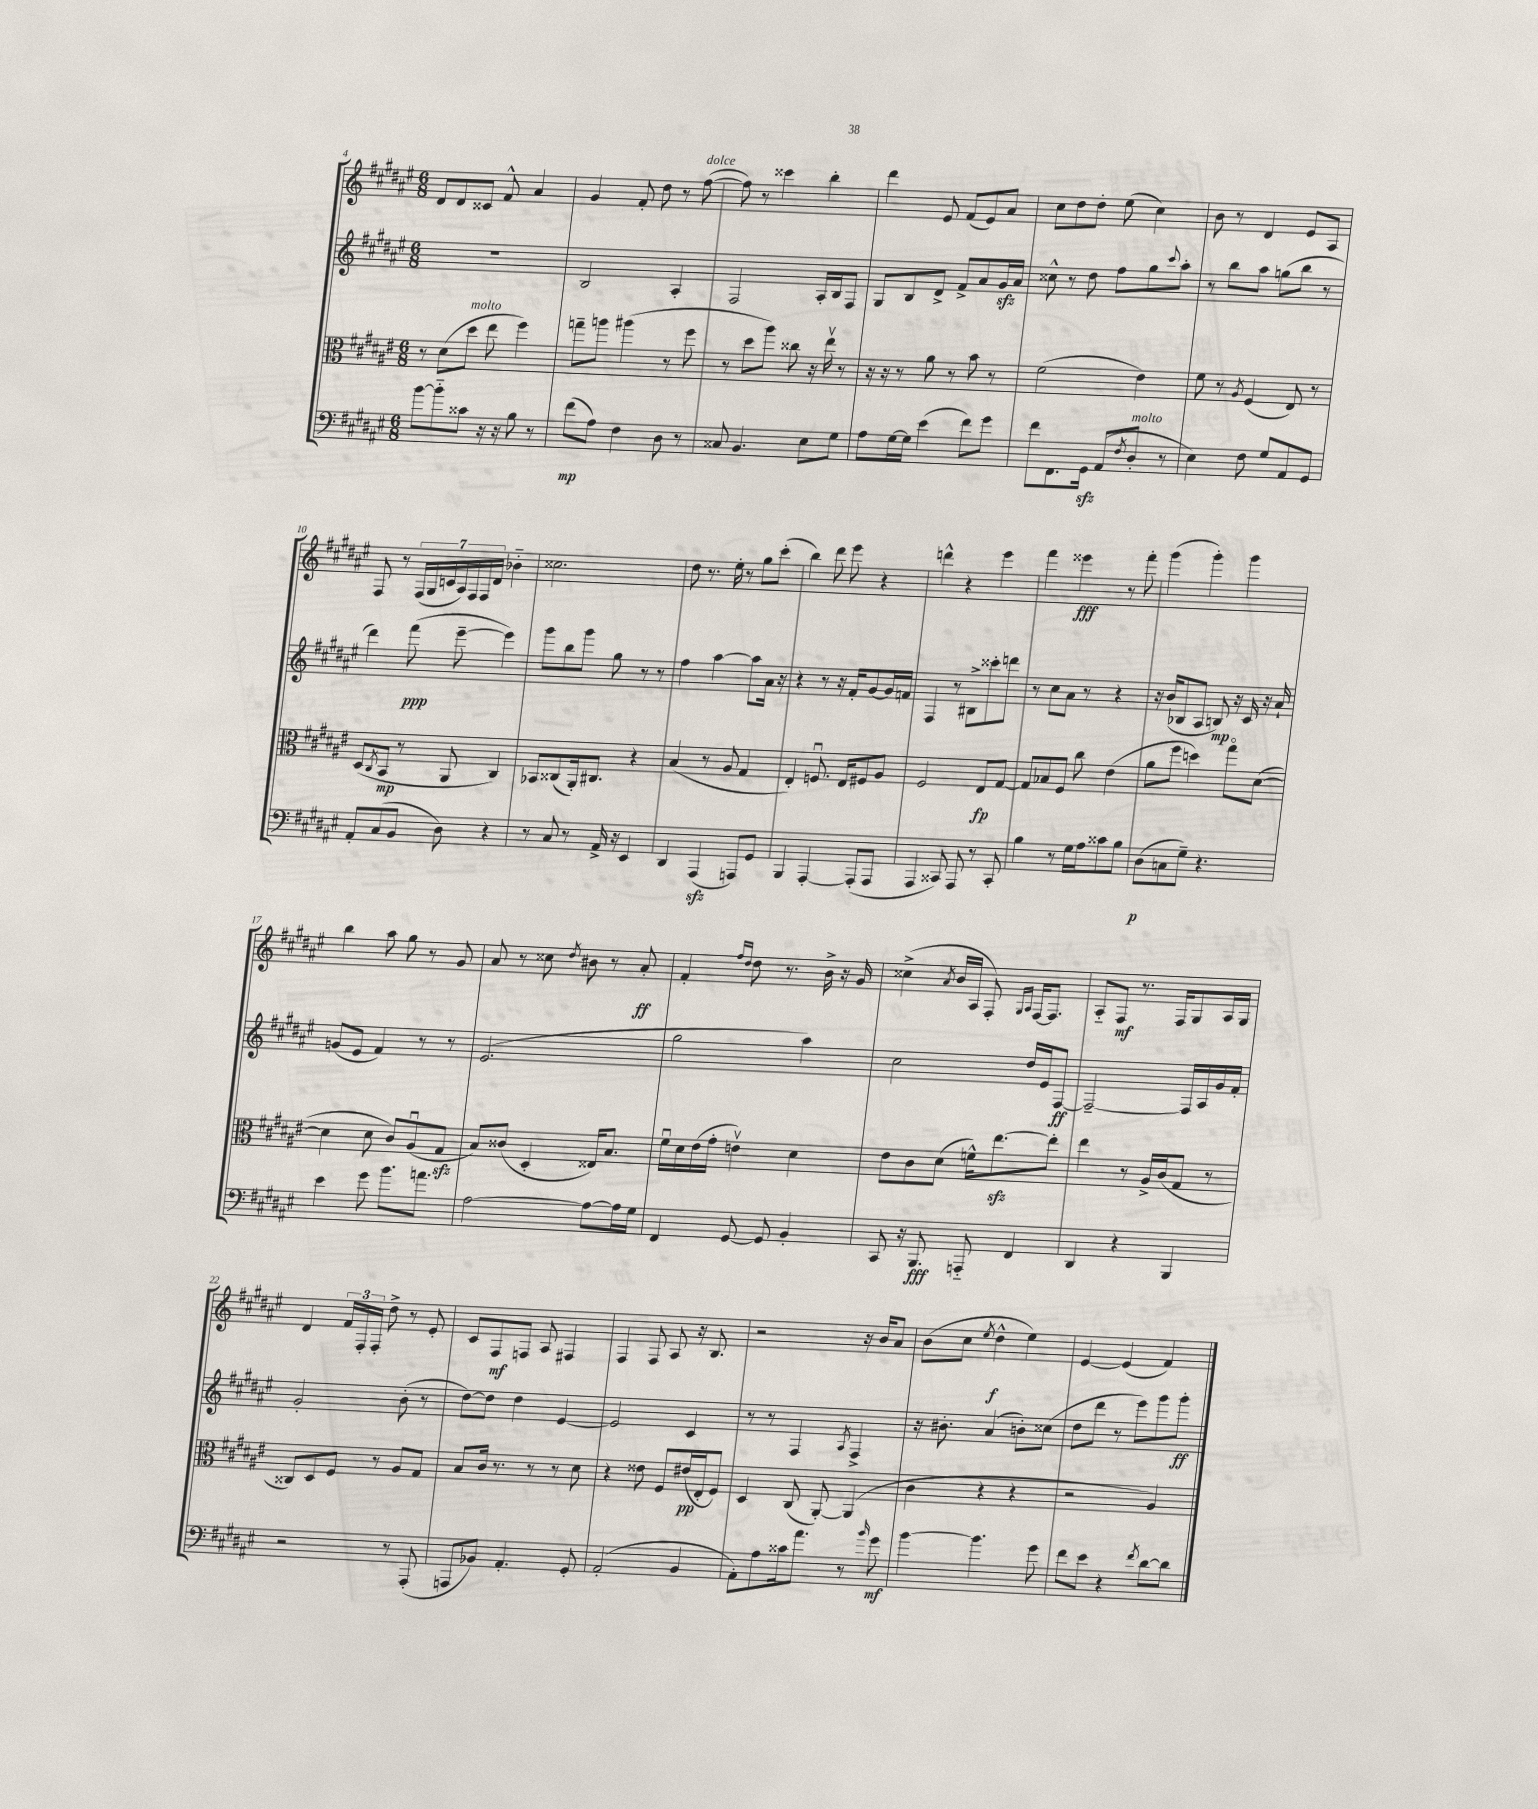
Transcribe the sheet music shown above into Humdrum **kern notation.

**kern	**dynam	**kern	**dynam	**kern	**dynam	**kern	**dynam
*part4	*part4	*part3	*part3	*part2	*part2	*part1	*part1
*staff4	*staff4	*staff3	*staff3	*staff2	*staff2	*staff1	*staff1
*clefF4	*	*clefC3	*	*clefG2	*	*clefG2	*
*k[f#c#g#d#a#e#]	*	*k[f#c#g#d#a#e#]	*	*k[f#c#g#d#a#e#]	*	*k[f#c#g#d#a#e#]	*
*M6/8	*	*M6/8	*	*M6/8	*	*M6/8	*
=4	=4	=4	=4	=4	=4	=4	=4
[8b\L	.	8r	.	2.r	.	8d#/L	.
8b\]	.	(8d#\L	.	.	.	8d#/	.
!	!	!LO:TX:a:i:t=molto	!	!	!	!	!
8c##X\J	.	8dd#\J	.	.	.	8c##X/J	.
16r	.	8ee#\	.	.	.	8f#^^/	.
16r	.	.	.	.	.	.	.
8B\	.	4ff#\)	.	.	.	4a#/	.
8r	.	.	.	.	.	.	.
=5	=5	=5	=5	=5	=5	=5	=5
(8f#\L	mp	8ggn~\L	.	2B/	.	4g#/	.
8A#\J)	.	8aan\J	.	.	.	.	.
4F#\	.	(4aa#X\	.	.	.	8f#'/	.
.	.	.	.	.	.	8dd#\	.
8D#\	.	8r	.	4A#'/	.	8r	.
!	!	!	!	!	!	!LO:TX:a:i:t=dolce	!
8r	.	8ff#\	.	.	.	([8ff#\	.
=6	=6	=6	=6	=6	=6	=6	=6
8C##X/	.	8r	.	2F#/	.	8ff#\])	.
4.BB/	.	8dd#\L	.	.	.	8r	.
.	.	8aa#\J)	.	.	.	4ccc##X\	.
.	.	8cc##X\	.	.	.	.	.
8E#\L	.	16r	.	16A#'/LL	.	4bb'\	.
.	.	16ee#v\	.	16B/J	.	.	.
8G#\J	.	8r	.	8F#/J	.	.	.
=7	=7	=7	=7	=7	=7	=7	=7
8A#\L	.	16r	.	8G#/L	.	4ddd#\	.
.	.	16r	.	.	.	.	.
[16G#\L	.	8r	.	8B/	.	.	.
16G#\JJ]	.	.	.	.	.	.	.
(4e#\	.	8a#\	.	8d#^/J	.	8e#/	.
.	.	8r	.	8f#^/L	.	(8f#/L	.
8f#\L)	.	8b\	.	8a#/	.	8e#/)	.
8g#\J	.	8r	.	16g#zz/L	.	8a#/J	.
.	.	.	.	16a#/JJ	.	.	.
=8	=8	=8	=8	=8	=8	=8	=8
8f#\L	.	(2f#\	.	8cc##X^^\	.	8cc#\L	.
8.FF#\	.	.	.	8r	.	8dd#\	.
.	.	.	.	8dd#\	.	8dd#'\J	.
16GG#zz\Jk	.	.	.	.	.	.	.
(8AA#/L	.	.	.	8ff#\L	.	(8ee#\	.
8qF#/	.	.	.	.	.	.	.
!LO:TX:a:i:t=molto	!	!	!	!	!	!	!
8D#'/J	.	4e#\)	.	8gg#\	.	4cc#\)	.
.	.	.	.	8qqccc#/	.	.	.
8r	.	.	.	8aa#'\J	.	.	.
=9	=9	=9	=9	=9	=9	=9	=9
4E#\)	.	8f#\	.	8r	.	8b\	.
.	.	8r	.	8bb\L	.	8r	.
.	.	8qA#/	.	.	.	.	.
8F#\	.	(4F#/	.	8aa#\J	.	4d#/	.
8G#/L	.	.	.	(8ggn\L	.	.	.
8AA#/	.	8E#/)	.	8bb\J	.	8e#/L	.
8GG#/J	.	8r	.	8r	.	8A#/J	.
!!LO:LB:g=z
=10	=10	=10	=10	=10	=10	=10	=10
8AA#'/L	.	(8D#/L	.	4ddd#\)	.	8F#/	.
.	.	8qC#/	.	.	.	.	.
(8C#/	.	8BB/J	mp	.	.	8r	.
8BB/J	.	8r	.	(8fff#\	ppp	(28F#/LL	.
.	.	.	.	.	.	28G#/	.
.	.	.	.	.	.	28cn/	.
.	.	.	.	.	.	28A#/)	.
8D#\)	.	8AA#/	.	[8eee#~\	.	.	.
.	.	.	.	.	.	28F#/	.
.	.	.	.	.	.	28F#/	.
.	.	.	.	.	.	28d#/JJ	.
4r	.	4C#/)	.	4eee#\])	.	4b-X\	.
=11	=11	=11	=11	=11	=11	=11	=11
8r	.	8BB-X/L	.	8ggg#\L	.	2.cc##X\	.
8C#/	.	(8C##X/	.	8bb\	.	.	.
8r	.	16AA#'/k)	.	8ggg#\J	.	.	.
.	.	8.C#X/J	.	.	.	.	.
16AA#^/	.	.	.	8gg#\	.	.	.
16r	.	.	.	.	.	.	.
4EE#/	.	4r	.	8r	.	.	.
.	.	.	.	8r	.	.	.
=12	=12	=12	=12	=12	=12	=12	=12
4DD#/	.	(4B/	.	4ff#\	.	8dd#\	.
.	.	.	.	.	.	8.r	.
(4AAA#zz/	.	8r	.	[4aa#\	.	.	.
.	.	.	.	.	.	16ee#'\	.
.	.	8A#/	.	.	.	8r	.
8AAAn/L)	.	4G#/	.	8aa#\L]	.	8gg#\L	.
8GG#/J	.	.	.	16a#\Jk	.	(8ccc#'\J	.
.	.	.	.	16r	.	.	.
=13	=13	=13	=13	=13	=13	=13	=13
4BBB/	.	4E#'/)	.	4r	.	4bb\)	.
[4AAA#'/	.	8.Fnu/	.	8r	.	8ddd#\	.
.	.	.	.	16r	.	8eee#\	.
.	.	16E#/KL	.	16f#'/KL	.	.	.
(8AAA#'/L]	.	8F#X/	.	[8g#/	.	4r	.
8AAA#/J	.	8A#/J	.	16g#/L]	.	.	.
.	.	.	.	16fn/JJ	.	.	.
=14	=14	=14	=14	=14	=14	=14	=14
4AAA#/	.	2F#/	.	4F#/	.	4dddn^^\	.
8CC##X/)	.	.	.	8r	.	4r	.
8AAA#/	.	.	.	8B#X^\L	.	.	.
8r	.	8E#/L	fp	8ccc##X'\	.	4eee#\	.
8CC##'/	.	[8G#/J	.	8dddn\J	.	.	.
=15	=15	=15	=15	=15	=15	=15	=15
4B\	.	8G#/L]	.	8r	.	4fff#\	.
.	.	8B-X/	.	8cc#\L	.	.	.
8r	.	8F#/J	.	8a#\J	.	4eee##X\	fff
16G#\LL	.	8cc#\	.	8r	.	.	.
16A#\J	.	.	.	.	.	.	.
8c##X\	.	(4e#\	.	4r	.	8r	.
8B\J	.	.	.	.	.	8fff#'\	.
=16	=16	=16	=16	=16	=16	=16	=16
(8D#\L	p	8a#\L	.	16r	.	(4ggg#\	.
.	.	.	.	(16b/KL	.	.	.
8Cn\	.	8ff#\J	.	8B-X/	.	.	.
8G#~\J)	.	4ddn\)	.	8A#/J	.	4ggg#'\)	.
4.r	.	.	.	8Bn/)	mp	.	.
.	.	8gg#\L	.	16r	.	4ggg#\	.
.	.	.	.	16c#/	.	.	.
.	.	([8d#\J	.	16r	.	.	.
.	.	.	.	16a#`/	.	.	.
!!LO:LB:g=z
=17	=17	=17	=17	=17	=17	=17	=17
4e#\	.	4d#\]	.	(8gn/L	.	4bb\	.
.	.	.	.	8e#/J	.	.	.
8g#\	.	8d#\	.	4f#/)	.	8aa#\	.
8.b\L	.	8c#/L)	.	.	.	8gg#\	.
.	.	(8A#u/	.	8r	.	8r	.
8.an\J	.	.	.	.	.	.	.
.	.	8G#zz/J	.	8r	.	8g#/	.
=18	=18	=18	=18	=18	=18	=18	=18
[2A#\	.	8B/L)	.	(2.e#/	.	8a#/	.
.	.	(8c##X/J	.	.	.	8r	.
.	.	4D#'/	.	.	.	8cc##X\	.
.	.	.	.	.	.	8qdd#/	.
.	.	.	.	.	.	8b#X\	.
8A#\L_	.	16E##X/KL)	.	.	.	8r	.
.	.	8.B/J	.	.	.	.	.
16A#\L]	.	.	.	.	.	8a#'/	ff
16G#\JJ	.	.	.	.	.	.	.
=19	=19	=19	=19	=19	=19	=19	=19
4FF#/	.	16f#u\LL	.	2gg#\	.	4f#'/	.
.	.	16d#\	.	.	.	.	.
.	.	(16e#\	.	.	.	.	.
.	.	16g#'\JJ	.	.	.	.	.
.	.	.	.	.	.	16qqff#/LL	.
.	.	.	.	.	.	16qqdd#/JJ	.
[8GG#/	.	4env\)	.	.	.	8dd#\	.
8GG#/]	.	.	.	.	.	8.r	.
4BB'/	.	4d#\	.	4aa#\)	.	.	.
.	.	.	.	.	.	16b^\	.
.	.	.	.	.	.	16r	.
.	.	.	.	.	.	16g#/	.
=20	=20	=20	=20	=20	=20	=20	=20
8CC#/	.	8e#\L	.	2cc#\	.	(4cc##X^\	.
16r	.	8c#\	.	.	.	.	.
8.BBB/	fff	.	.	.	.	.	.
.	.	.	.	.	.	8qa#/	.
.	.	(8d#\J	.	.	.	16b/LL	.
.	.	.	.	.	.	16A#/JJ	.
8AAAn/	.	16fn^^\KL)	.	.	.	8F#'/)	.
.	.	[8.ee#zz\	.	.	.	.	.
.	.	.	.	.	.	16qqG#/LL	.
.	.	.	.	.	.	16qqA#/JJ	.
4FF#/	.	.	.	16dd#/LL	.	[16F#/KL	.
.	.	.	.	16e#/J	.	8.F#/J]	.
.	.	8ee#'\J]	.	[8F#/J	ff	.	.
=21	=21	=21	=21	=21	=21	=21	=21
4DD#/	.	4ee#\	.	2F#~/_	.	8A#/L	.
.	.	.	.	.	.	8F#/J	mf
4r	.	8r	.	.	.	8.r	.
.	.	16A#^/LL	.	.	.	.	.
.	.	(16c#/J	.	.	.	16F#/KL	.
4BBB/	.	8G#/J	.	16F#/LL]	.	8G#/	.
.	.	.	.	16A#/	.	.	.
.	.	8r	.	16g#/	.	16A#/L	.
.	.	.	.	16f#'/JJ	.	16G#/JJ	.
!!LO:LB:g=z
=22	=22	=22	=22	=22	=22	=22	=22
2r	.	8C##X/L)	.	2g#'/	.	4d#/	.
.	.	8D#/	.	.	.	.	.
.	.	8F#/J	.	.	.	24f#/LL	.
.	.	.	.	.	.	24F#'/	.
.	.	.	.	.	.	24F#'/JJ	.
.	.	8r	.	.	.	8dd#^\	.
8r	.	8A#/L	.	(8b'\	.	8r	.
(8AAA#'/	.	8G#/J	.	8r	.	8e#'/	.
=23	=23	=23	=23	=23	=23	=23	=23
8AAAn/L	.	8B/L	.	[8dd#\L)	.	8c#/L	.
8BB-X/J)	.	16c#/Jk	.	8dd#\J]	.	8F#/	mf
.	.	8.r	.	.	.	.	.
4.AA#'/	.	.	.	4dd#\	.	8Fn/J	.
.	.	8r	.	.	.	8A#/	.
.	.	8r	.	[4e#/	.	4F#X/	.
8GG#'/	.	8d#\	.	.	.	.	.
=24	=24	=24	=24	=24	=24	=24	=24
(2AA#'/	.	4r	.	2e#/]	.	4F#/	.
.	.	8e##X\	.	.	.	8F#/	.
.	.	8F#/L	.	.	.	8A#/	.
4BB/	.	(16e#X/L	pp	4c#/	.	16r	.
.	.	16E#'/J	.	.	.	8.B/	.
.	.	8F#/J)	.	.	.	.	.
=25	=25	=25	=25	=25	=25	=25	=25
8AA#'\L)	.	4D#/	.	8r	.	2r	.
8A#\	.	.	.	8r	.	.	.
16c##X\k	.	(8C#/	.	4F#/	.	.	.
8.a#\J	.	.	.	.	.	.	.
.	.	[8AA#'/)	.	.	.	.	.
.	.	.	.	8qA#/	.	.	.
8r	.	(4AA#/]	.	4F#^/	.	16r	.
.	.	.	.	.	.	16b/KL	.
16qqb/	.	.	.	.	.	.	.
8g#\	mf	.	.	.	.	8a#/J	.
=26	=26	=26	=26	=26	=26	=26	=26
[4b\	.	4c#\	.	16r	.	(8b\L	.
.	.	.	.	8.b#X'\	.	.	.
.	.	.	.	.	.	8cc#\J	.
.	.	.	.	.	.	8qee#/	.
4.b\]	.	4r	.	(4a#/	.	4dd#^^\	f
.	.	4r	.	8bn'\L)	.	4ee#\)	.
8g#\	.	.	.	(8cc##X\J	.	.	.
=27	=27	=27	=27	=27	=27	=27	=27
8f#\L	.	2r	.	8dd#\L	.	[4e#/	.
8e#\J	.	.	.	8ddd#\J	.	.	.
4r	.	.	.	8r	.	(4e#/]	.
.	.	.	.	8eee#\L)	.	.	.
8qf#/	.	.	.	.	.	.	.
[8d#\L	.	4A#/)	.	8ggg#\	.	4f#/)	.
8d#\J]	.	.	.	8ggg#'\J	ff	.	.
==	==	==	==	==	==	==	==
*-	*-	*-	*-	*-	*-	*-	*-
